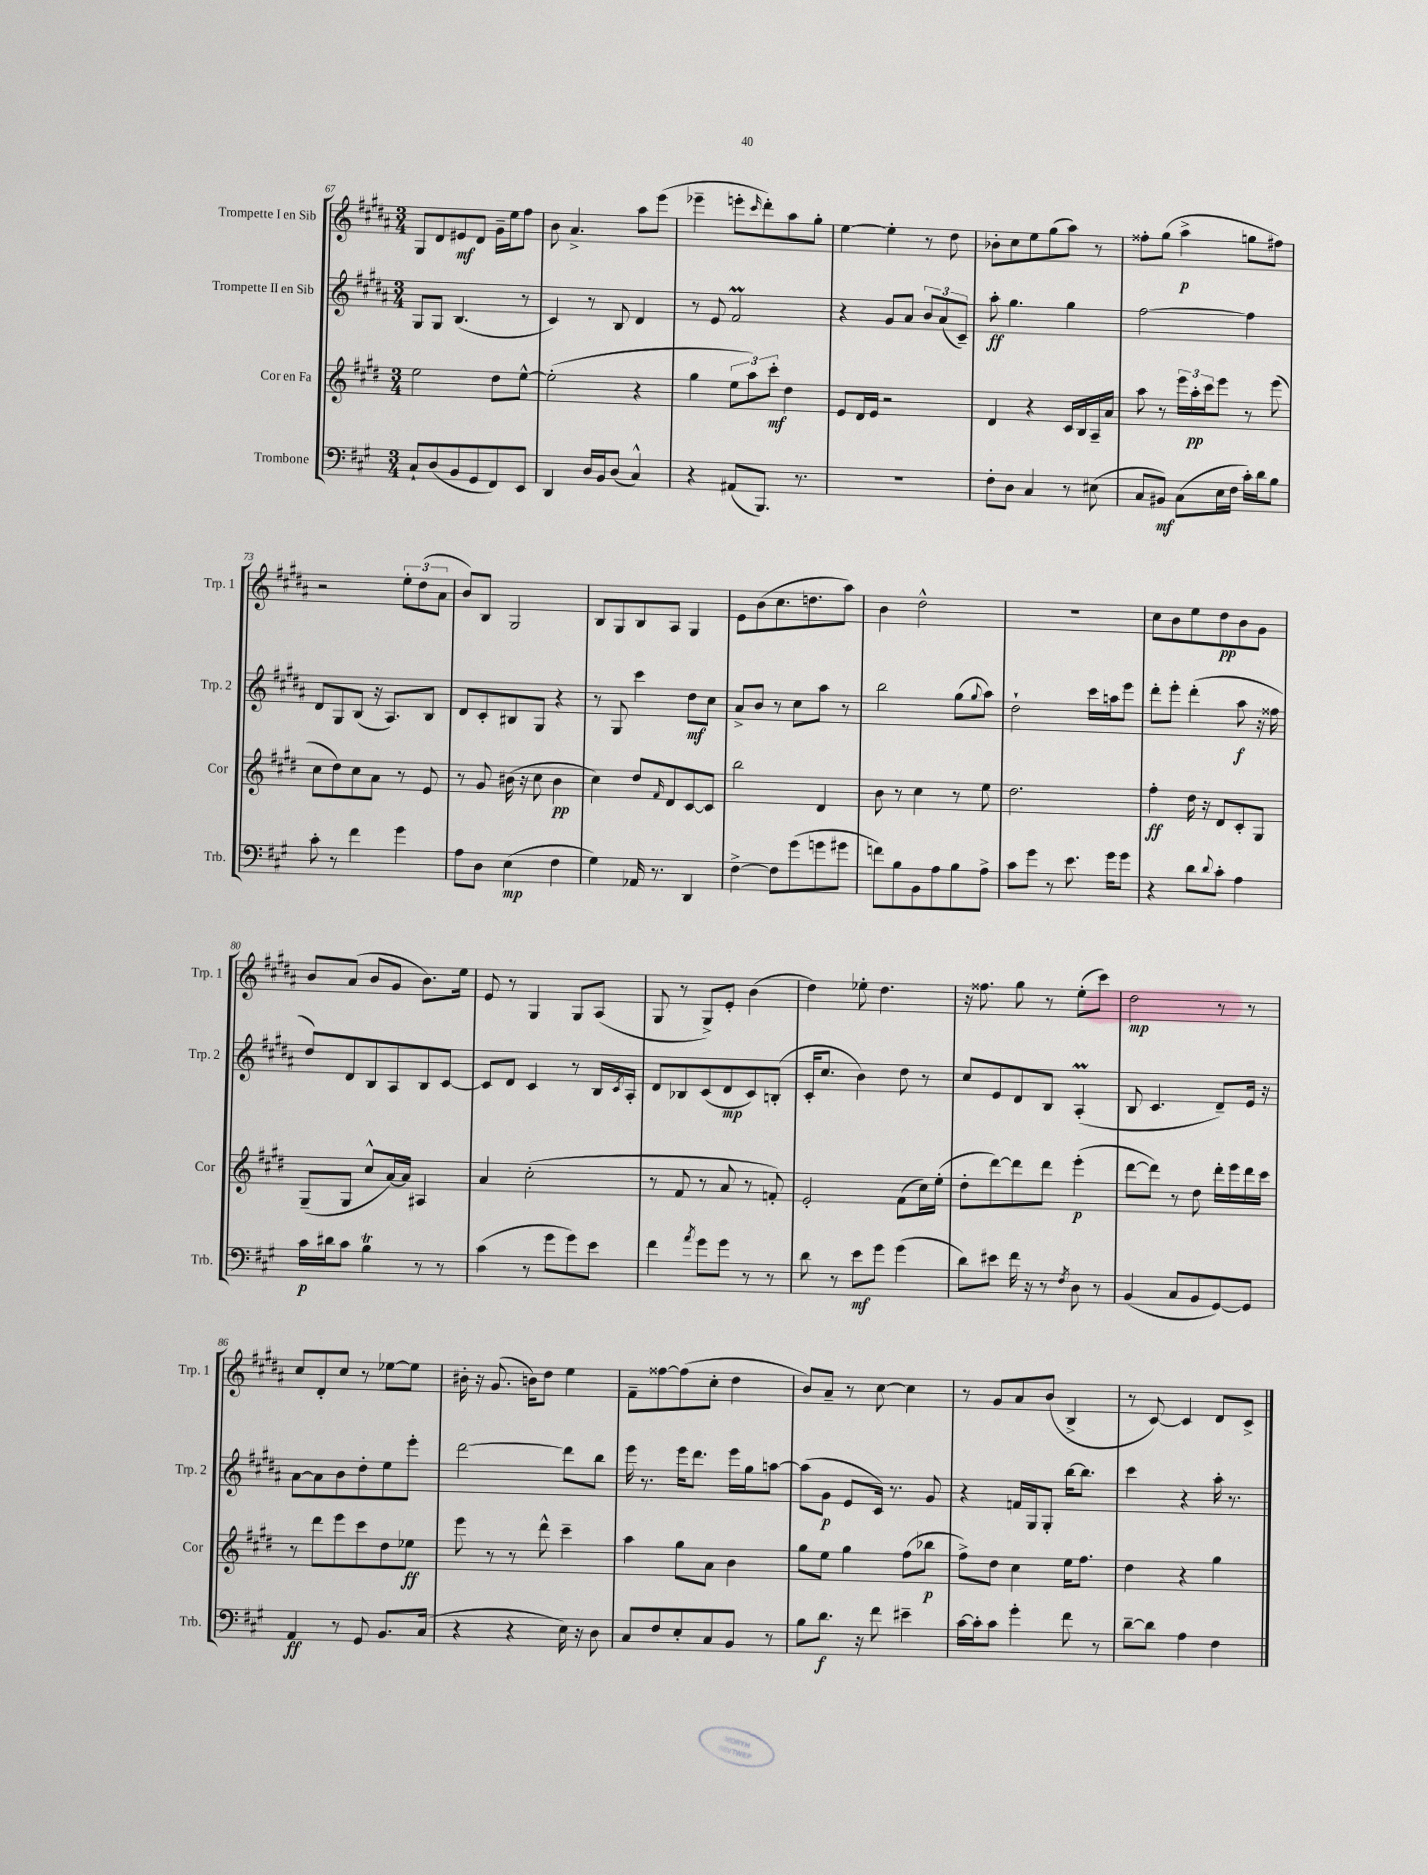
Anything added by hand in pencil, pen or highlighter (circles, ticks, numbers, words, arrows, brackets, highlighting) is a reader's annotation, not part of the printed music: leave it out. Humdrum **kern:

**kern	**kern	**kern	**kern
*staff4	*staff3	*staff2	*staff1
*clefF4	*clefG2	*clefG2	*clefG2
*k[f#c#g#]	*k[f#c#g#d#]	*k[f#c#g#d#a#]	*k[f#c#g#d#a#]
*M3/4	*M3/4	*M3/4	*M3/4
8C#`/L	2ee\	8G#/L	8G#/L
(8D/	.	8G#/J	8d#/
8BB/	.	(4.B/	8e#/
8GG#/	.	.	8d#/J
8FF#/)	8dd#\L	.	16g#~\LL
.	.	.	16ee\J
8EE/J	[8ee^^\J	8r	8ff#\J
=	=	=	=
4DD/	(2ee'\]	4c#/)	8b\
.	.	.	4.a#^/
16D/LL	.	8r	.
16BB/J	.	.	.
(8D/J	.	8B/	.
4C#^^/)	4r	4d#/	8aa#\L
.	.	.	(8eee\J
=	=	=	=
4r	4gg#\	8r	4eee-~\
.	.	8e/	.
(8AA#/L	12ee\L	2f#/	8eee'\L
.	12aa\)	.	.
.	.	.	16qqccc#/
8.BBB/J)	.	.	8ddd#'\)
.	12ccc#'\J	.	.
.	4dd#\	.	8aa#\
8.r	.	.	.
.	.	.	8gg#'\J
=	=	=	=
2.r	8e/L	4r	[4ee\
.	16d#/L	.	.
.	16e/JJ	.	.
.	2r	8g#/L	4ee'\]
.	.	8a#/J	.
.	.	12b/L	8r
.	.	(12a#/	.
.	.	.	8dd#\
.	.	12c#~/J)	.
=	=	=	=
8F#'\L	4d#/	8aa#'\	8b-'\L
8D\J	.	4.gg#\	8cc#\
4C#/	4r	.	8ee\
.	.	.	(8gg#\
8r	16c#/LL	4gg#\	8aa#\J)
.	16B/	.	.
(8E#\	16A~/	.	8r
.	16a/JJ	.	.
=	=	=	=
8C#/L	8aa\	[2ff#\	8ff##'\L
8BB#/J)	8r	.	(8gg#\J
(8C#\L	24eee\LL	.	4aa#^\
.	24aa'\	.	.
.	24ccc#\J	.	.
16E\L	8eee\J	.	.
16F#\JJ	.	.	.
16c#'\LL)	8r	4ff#\]	8gg\L
16d\J	.	.	.
8B\J	(8eee\	.	8ff#\J)
=	=	=	=
8c#'\	8cc#\L	8d#/L	2r
8r	8dd#\)	8G#/	.
4f#\	8cc#\	(8B/J	.
.	8a\J	16r	.
.	.	8.A#/L)	.
4g#\	8r	.	12ee'\L
.	.	.	(12dd#\
.	8e/	8B/J	.
.	.	.	12a#\J
=	=	=	=
8A\L	8r	8d#/L	8b/L)
8D\J	8g#/	8c#'/	8B/J
(4E\	(16b#\	8B#/	2G#/
.	16r	.	.
.	8cc#\	8G#/J	.
4F#\	4b#\	4r	.
=	=	=	=
4G#\)	4cc#\)	8r	8B/L
.	.	8G#/	8G#/
16AA-/	8dd#/L	4ccc#\	8B/
8.r	.	.	.
.	16qqf#/	.	.
.	8d#/	.	8A#/J
4DD/	[8c#/	8dd#\L	4G#/
.	8c#/]J	8cc#\J	.
=	=	=	=
[4F#^\	2bb\	8a#^/L	8e\L
.	.	8b/J	(8b\
8F#\]L	.	8r	8.cc#\
(8g#\	.	8cc#\L	.
.	.	.	8.dd\
8g\	4d#/	8aa#\J	.
8g#\J	.	8r	8aa#\J)
=	=	=	=
8f\L)	8b\	2bb\	4b\
8B\	8r	.	.
8BB\	4cc#\	.	2dd#^^\
8A\	.	.	.
8B\	8r	(8gg#\L	.
.	.	8qqgg#/	.
8A^\J	8ee\	8aa#\J)	.
=	=	=	=
8c#\L	2.dd#\	2dd#`\	2.r
8g#\J	.	.	.
8r	.	.	.
8.e\	.	.	.
.	.	16ccc#\LL	.
16g#\LK	.	16aa\J	.
8g#\J	.	8eee\J	.
=	=	=	=
4r	4ff#'\	8ddd#'\L	8cc#\L
.	.	8eee'\J	8b\
8d\L	16dd#\	(4ddd#'\	8ee\
.	16r	.	.
8qqd/	.	.	.
8c#'\J	8d#/L	.	8dd#\
4A\	8c#'/	8aa#\	8b\
.	8G#/J	16r	8g#\J
.	.	16ff##\	.
=	=	=	=
16c#\LL	(8G#~/L	8dd#/L)	8b/L
16d#\J	.	.	.
8c#\J	8G#/J	8d#/	(8a#/J
4B\	8cc#^^/L	8B/	8b/L
.	[16a/L)	8A#/	8g#/J
.	16a/]JJ	.	.
8r	4A#/	8B/	8.b\L)
8r	.	[8c#/J	.
.	.	.	16ee\Jk
=	=	=	=
(4c#\	4a/	8c#/]L	8e/
.	.	8d#/J	8r
8r	(2cc#'\	4c#/	4G#/
8g#\L	.	.	.
8g#\)	.	8r	8G#/L
8e\J	.	16B/LL	(8A#/J
.	.	8qc#/	.
.	.	16A#'/JJ	.
=	=	=	=
4f#\	8r	8d#/L	8G#/
.	8f#/	8B-/	8r
8qa/	.	.	.
8g#\L	8r	(8c#/	8G#^/L)
8g#\J	8a/	8d#/	8e'/J
8r	8r	8c#/)	(4b\
8r	8f'/)	(8B'/J	.
=	=	=	=
8d\	2e'/	16c#'/LK	4dd#\)
.	.	8.cc#/J	.
8r	.	.	.
8e\L	.	4b\)	8ee-'\
8g#\J	.	.	4.dd#\
(4g#\	(8f#\L	8dd#\	.
.	16cc#\L)	8r	.
.	(16ee'\JJ	.	.
=	=	=	=
8d\L)	8dd#'\L	8cc#/L	16r
.	.	.	8.ff##\
8e#\J	[8ddd#\)	8e/	.
16f#\	8ddd#\]	8d#/	8gg#\
16r	.	.	.
8r	8ddd#\J	8B/J	8r
8qF#/	.	.	.
8D\	(4eee'\	(4A#'/	(8ee'\L
8r	.	.	8ccc#\J)
=	=	=	=
(4BB/	[8ddd#\L	8B/	2dd#\
.	8ddd#\]J)	4.c#/	.
8C#/L	8r	.	.
8BB/	8dd#\	.	.
[8GG#/)	16ddd#'\LL	8d#~/L)	8r
.	16eee\	.	.
8GG#/]J	16ddd#\	16e/Jk	8r
.	16ccc#\JJ	16r	.
=	=	=	=
4AA/	8r	[8a#\L	8cc#/L
.	8ddd#\L	8a#\]	8d#'/
8r	8eee\	8b\	8cc#/J
8GG#/	8ccc#\	8dd#'\	8r
8.BB/L	8dd#\	8ee\	[8ee-\L
.	8ee-\J	8eee'\J	8ee-\]J
(16C#/Jk	.	.	.
=	=	=	=
4r	8eee\	[2ddd#\	16b#'\
.	.	.	16r
.	8r	.	(8.g#/
4r	8r	.	.
.	.	.	16b\LK)
.	8ddd#^^\	.	8dd#\J
16E\)	4ccc#~\	8ddd#\]L	4ee\
16r	.	.	.
8D\	.	8bb\J	.
=	=	=	=
8C#/L	4aa\	16eee\	8f#~\L
.	.	8.r	.
8F#/	.	.	[8ff##\
8E'/	8gg#\L	16eee\LK	(8ff##\]
.	.	8.ddd#\J	.
8C#/	8a\J	.	8cc#'\J
8BB/J	4b\	16eee\LL	4dd#\
.	.	16gg#\J	.
8r	.	[8aa\J	.
=	=	=	=
8B\L	8gg#\L	(8aa\]L	8b/L)
8.d\J	8ee\J	8g#\J	8a#~/J
.	4gg#\	8e/L	8r
16r	.	.	.
8f#\	.	16c#/Jk)	[8cc#\
.	.	8.r	.
4e#~\	(8ff#\L	.	4cc#\]
.	8bb-\J	8g#/	.
=	=	=	=
[16c#\LL	8ff#^\L)	4r	8r
16c#'\]J	.	.	.
8c#\J	8dd#\J	.	8g#/L
4g#'\	4cc#\	16f/LL	8a#/
.	.	16G#/J	.
.	.	8G#'/J	(8b/J
8f#\	16ee\LK	[16bb\LK	4B^/
.	8.ff#\J	8.bb\]J	.
8r	.	.	.
=	=	=	=
[8d~\L	4dd#\	4ccc#\	8r
8d\]J	.	.	[8c#/)
4A\	4r	4r	4c#/]
4F#\	4gg#\	16aa#'\	8d#/L
.	.	8.r	.
.	.	.	8c#^/J
==	==	==	==
*-	*-	*-	*-
